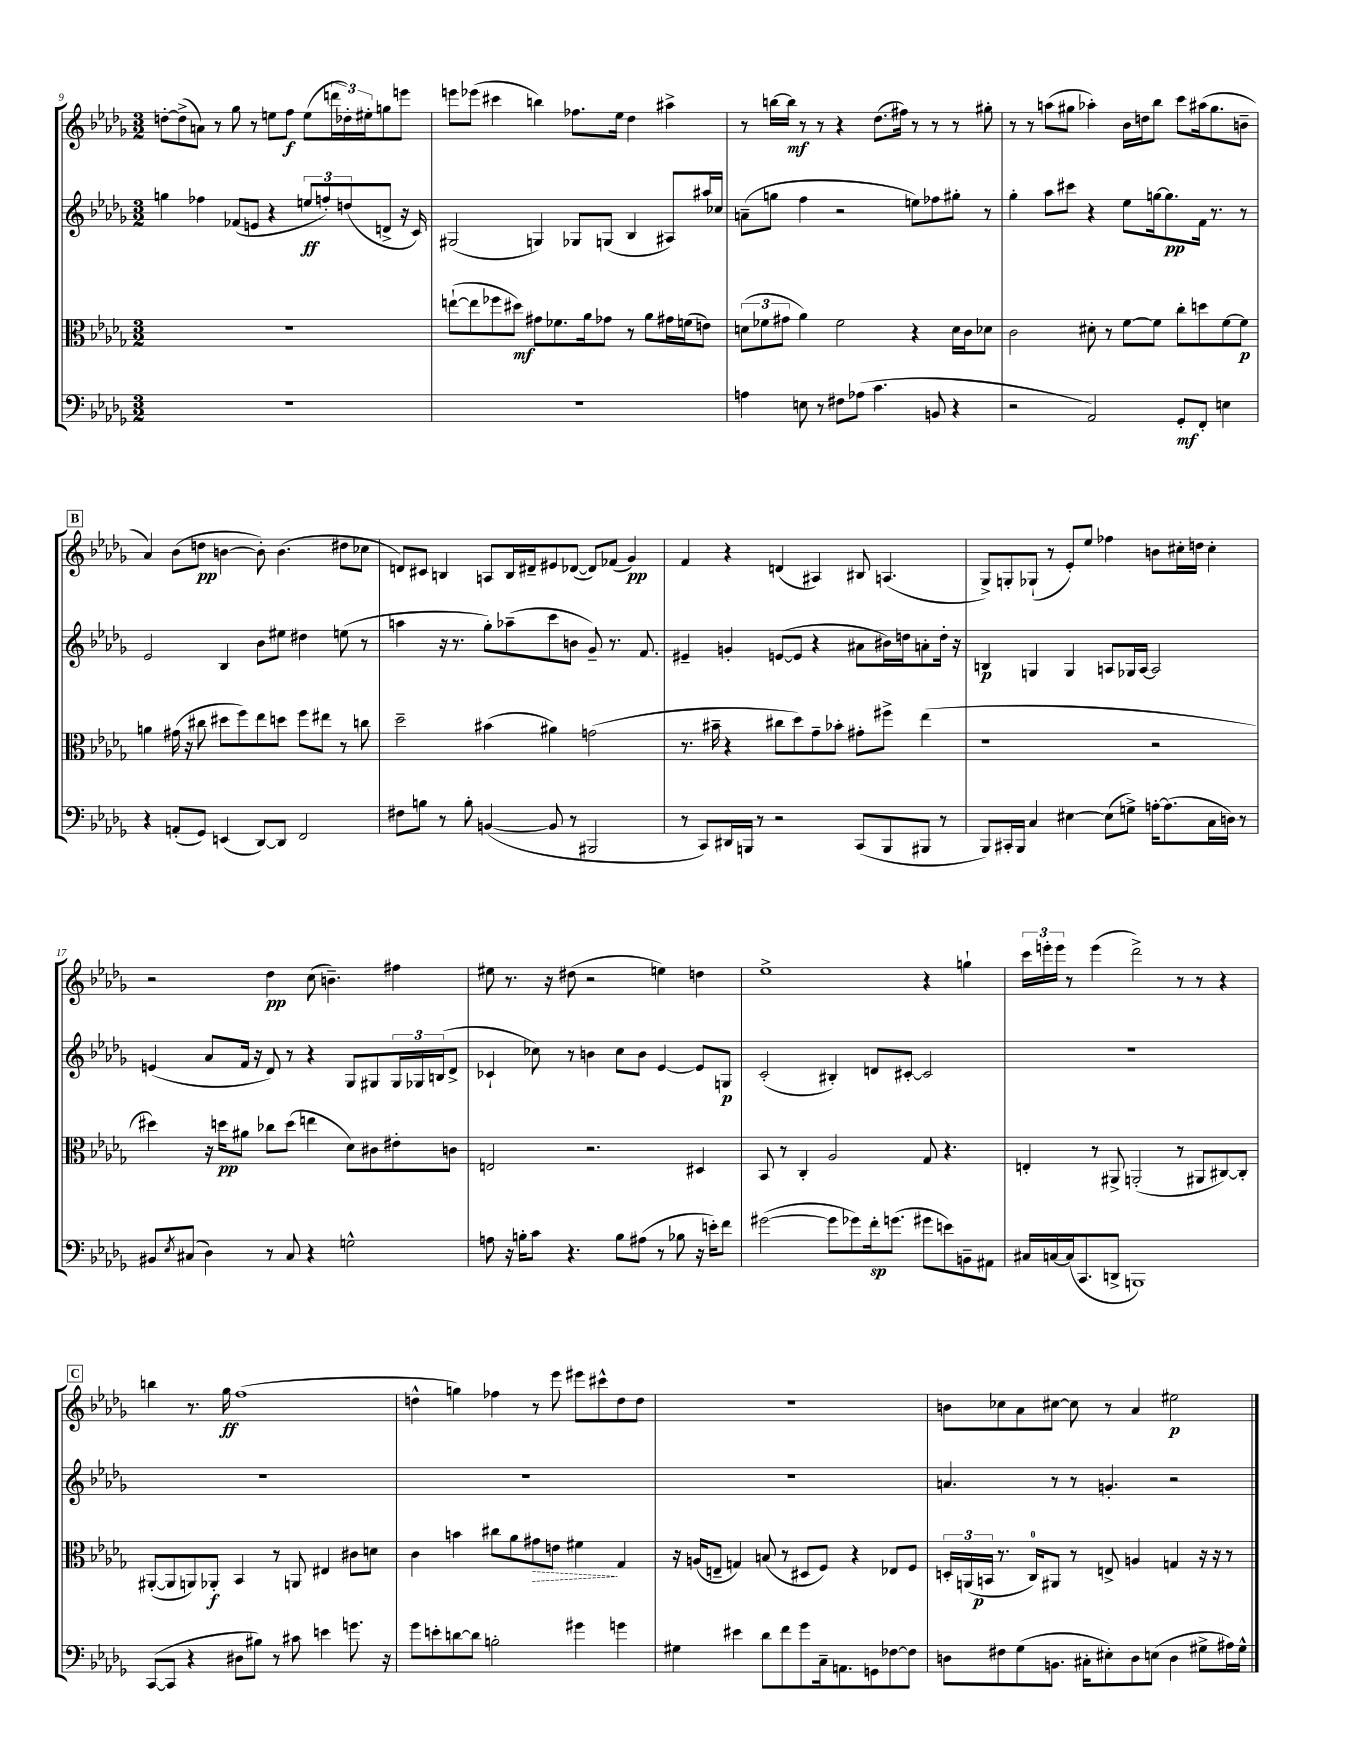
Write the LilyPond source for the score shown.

<<
\new StaffGroup <<
\new Staff = "s0" {
    \clef treble \key des \major \numericTimeSignature \time 3/2
    d''8~-. d''8->( a'8) r8 ges''8 r8 e''8 f''8\f e''8( \tuplet 3/2 { d'''16 des''16-.) eis''16-. } g''8 e'''8 |
    e'''8 ees'''8( cis'''4 b''4) fes''8. ees''16 des''4 ais''4-> |
    r8 b''16~ b''16\mf r8 r8 r4 des''8.( fis''16) r8 r8 r8 gis''8-. |
    r8 r8 a''8( gis''8 aes''4-.) bes'16 d''16 bes''8 c'''8 ais''16( gis''8. b'8-- |
    \mark \markup { \box "B" } aes'4) bes'8( d''8\pp b'4~ b'8-.) b'4.( dis''8 ces''8 |
    d'8) cis'8 b4 a8 b16 dis'16-- eis'8 des'8~( des'8) fes'8( ges'4\pp) |
    f'4 r4 d'4( ais4) bis8 a4.( |
    ges8->) g8-. ges8-!( r8 ees'8-.) ees''8 fes''4 b'8 cis''16-. d''16 cis''4-. |
    r2 des''4\pp c''8( b'4.--) fis''4 |
    eis''8 r8. r16 dis''8( r2 e''4) d''4 |
    ees''1-> r4 g''4-! |
    \tuplet 3/2 { c'''16 e'''16-. e'''16 } r8 e'''4( des'''2->) r8 r8 r4 |
    \mark \markup { \box "C" } b''4 r8. ges''16\ff f''1( |
    d''4-^ g''4) fes''4 r8 ees'''8 eis'''8 cis'''8-^ d''8 d''8 |
    R1. |
    b'8 ces''8 aes'8 cis''8~ cis''8 r8 aes'4 eis''2\p \bar "|." |
}
\new Staff = "s1" {
    \clef treble \key des \major \numericTimeSignature \time 3/2
    g''4 fes''4 fes'8( e'8 r4 \tuplet 3/2 { e''8\ff f''8-.) d''8( } d'8-> r16 c'16) |
    gis2( g4) ges8 g8( bes4 ais8) ais''16 ces''16 |
    a'8--( g''8 f''4 r2 e''8) fes''8 gis''8-. r8 |
    ges''4-. aes''8 cis'''8 r4 ees''8 g''16~ g''8.\pp f'16 r8. r8 |
    \mark \markup { \box "B" } ees'2 bes4 bes'8 eis''8 dis''4 e''8( r8 |
    a''4 r16 r8. ges''8-.) aes''8--( c'''8 b'8 ges'8--) r8. f'8. |
    eis'4-- g'4-. e'8~( e'8 r4 ais'8 bis'16) d''16 a'8-. d''16-. r16 |
    b4\p g4 g4 a8 ges16 a16~ a2 |
    e'4( aes'8 f'16 r16 des'8) r8 r4 ges8 gis8 \tuplet 3/2 { gis16 ges16 b16( } des'8-> |
    ces'4-! ces''8) r8 b'4 ces''8 b'8 ees'4~ ees'8 g8\p |
    c'2-.( bis4-.) d'8 cis'8~-. cis'2 |
    R1. |
    \mark \markup { \box "C" } R1. |
    R1. |
    R1. |
    a'4. r8 r8 g'4.-. r2 \bar "|." |
}
\new Staff = "s2" {
    \clef alto \key des \major \numericTimeSignature \time 3/2
    R1. |
    e''8~-!( e''8 fes''8 dis''8\mf) gis'8 fes'8. aes'16 ges'8 r8 aes'8 gis'16 f'16( e'8) |
    \tuplet 3/2 { d'8( fes'8 gis'8 } aes'4) fes'2 r4 d'16 c'16 des'8 |
    c'2 dis'8-. r8 f'8~ f'8 c''8-. d''8 f'8~ f'8\p |
    \mark \markup { \box "B" } a'4 gis'16( r16 cis''8 dis''8 f''8) ees''8 d''8 f''8 eis''8 r8 c''8 |
    des''2-- bis'4( ais'4) g'2( |
    r8. bis'16-- r4 cis''8 des''8) ges'8-- bes'8-. gis'8-. fis''8-> ees''4( |
    r1 r2 |
    dis''4) r16 d''16\pp ais'8 ces''8 d''8( e''4 des'8) cis'8 eis'8-. c'8 |
    e2 r2. dis4 |
    bes,8 r8 c4-. aes2 ges8 r4. |
    e4-. r8 ais,8-> a,2-.( r8 ais,8 cis8~) cis8-. |
    \mark \markup { \box "C" } ais,8~-.( ais,8 a,8) aes,8-.\f bes,4 r8 a,8 eis4 cis'8 d'8 |
    c'4 b'4 cis''8 aes'8 \once \override Hairpin.style = #'dashed-line gis'8\> e'8 fis'4\! ges4 |
    r16 a16( e8-- g4) b8( r8 dis8 f8) r4 ees8 f8 |
    \tuplet 3/2 { d16-. a,16( b,16\p } r8. c16-0) ais,8 r8 e8-> a4 g4 r16 r16 r8 \bar "|." |
}
\new Staff = "s3" {
    \clef bass \key des \major \numericTimeSignature \time 3/2
    R1. |
    R1. |
    a4 e8 r8 fis8 aes8( c'4. b,8 r4 |
    r2 aes,2) ges,8-.\mf f,8-. e4 |
    \mark \markup { \box "B" } r4 a,8-.( ges,8) e,4( des,8~) des,8 f,2 |
    fis8 b8 r8 b8-. b,4~( b,8 r8 bis,,2 |
    r8 c,8) dis,16 b,,16 r8 r2 c,8( b,,8 bis,,8 r8 |
    bes,,8) cis,16-. bes,,16 c4 eis4~ eis8( g8->) a16~-. a8.( c16 d16) r8 |
    bis,8 \acciaccatura { ees8 } cis8( des4) r8 cis8 r4 g2-^ |
    a8 r16 b16-. c'8 r4. b8 ais8( r8 bes8 r16 e'16-.) f'8 |
    gis'2~( gis'8 ges'8) f'16-.\sp g'8.( gis'8 e'8) b,8-- ais,8 |
    cis16 c16~ c16( c,8. d,8-> b,,1) |
    \mark \markup { \box "C" } c,8~( c,8 r4 dis8 bis8) r8 cis'8 e'4 g'8. r16 |
    ges'8 e'8-. d'8~ d'8 b2-. gis'4 g'4 |
    gis4 eis'4 des'8 f'8 ges'8 c16-- a,8. g,8 fes8~ fes8 |
    d8 fis8 ges8( b,8. cis16-. eis8-.) d8 e8( d4 gis8-> ais16) gis16-^ \bar "|." |
}
>>
>>
\layout { \context { \Score currentBarNumber = #9 } }
